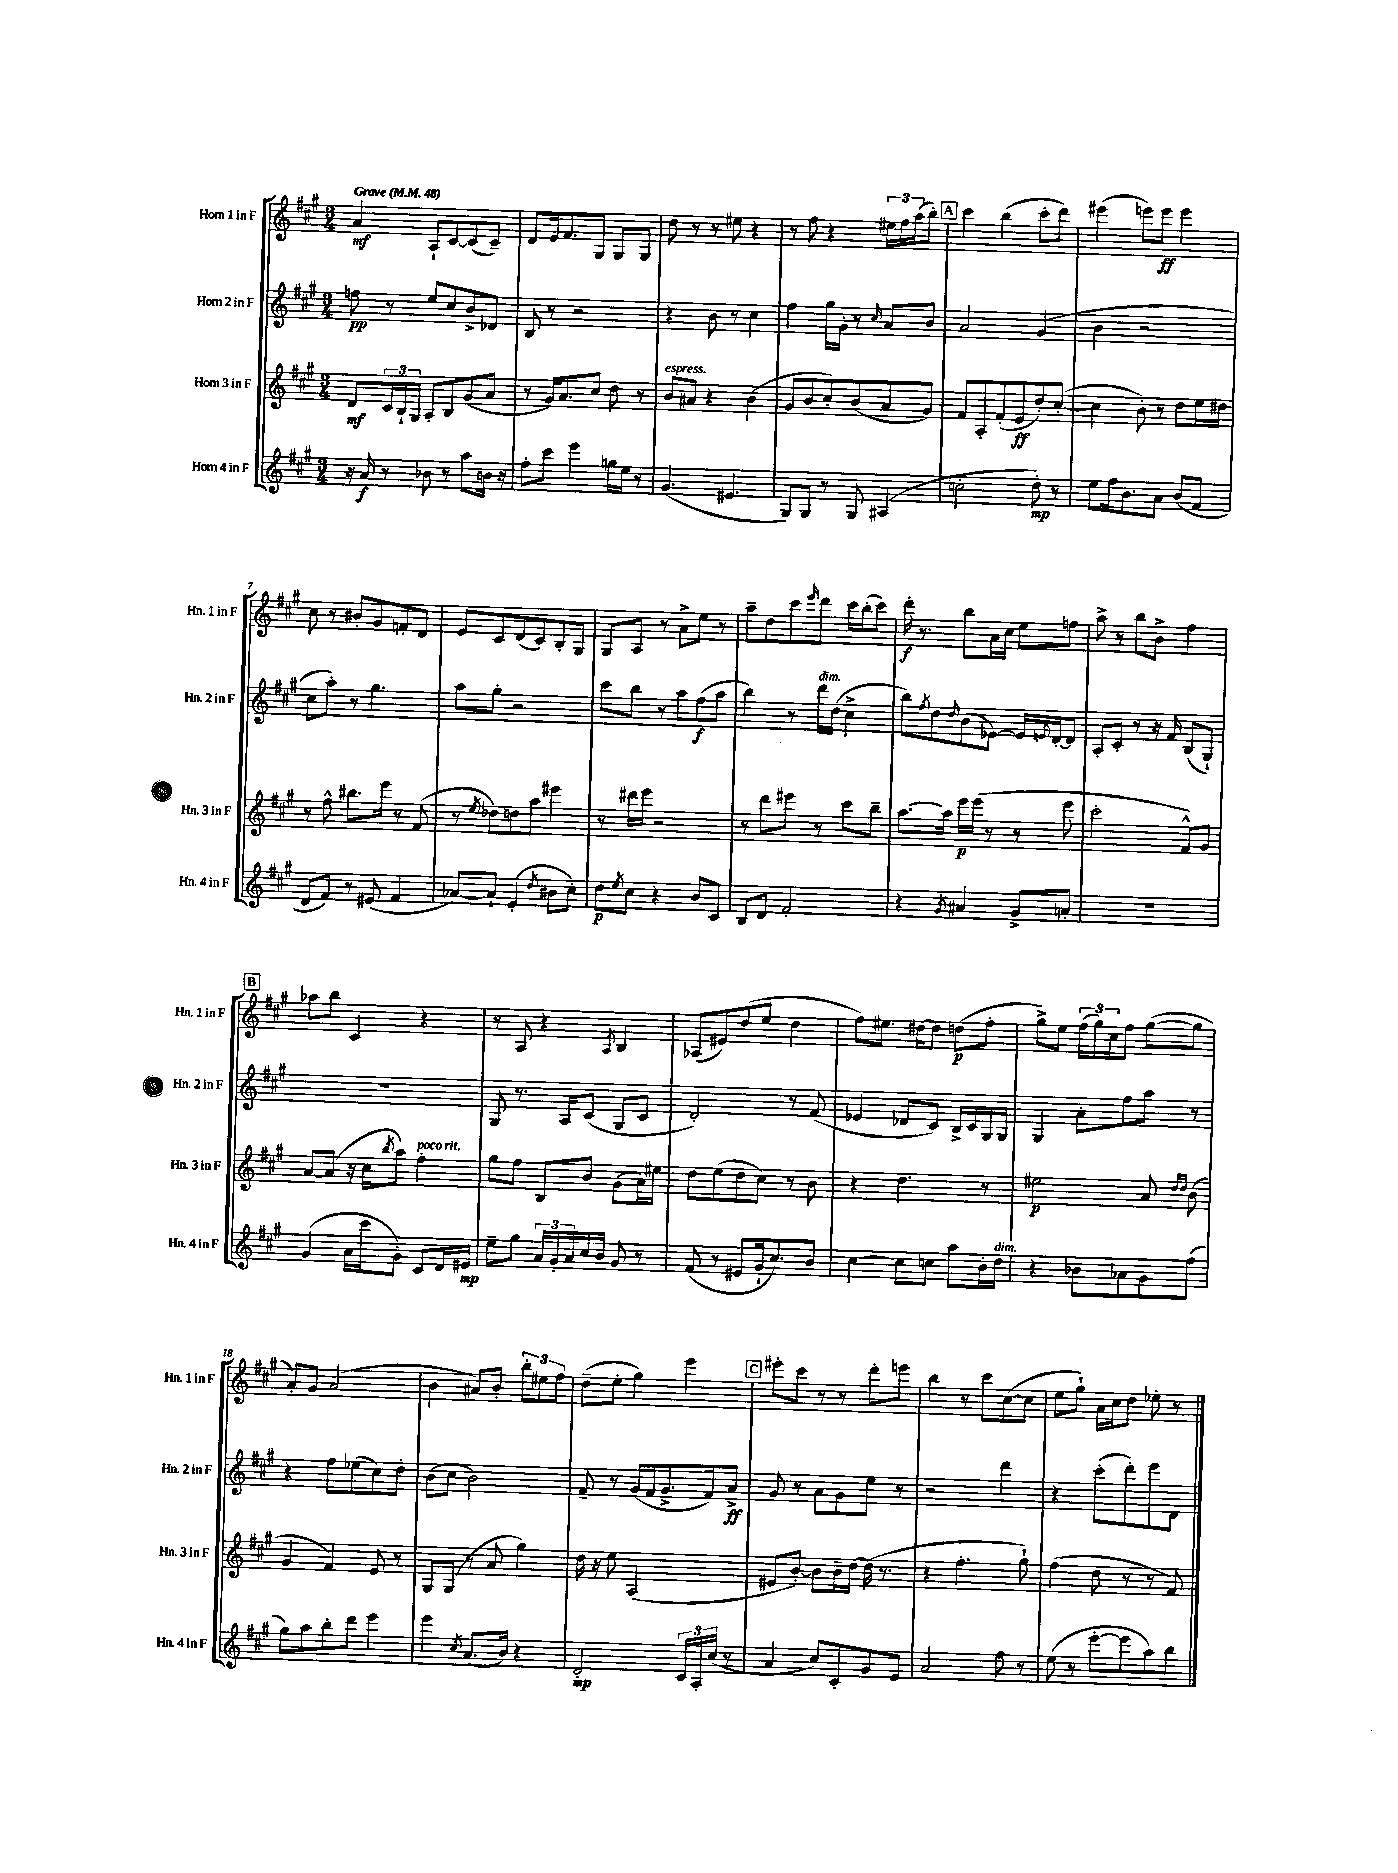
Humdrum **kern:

**kern	**kern	**kern	**kern
*staff4	*staff3	*staff2	*staff1
*clefG2	*clefG2	*clefG2	*clefG2
*k[f#c#g#]	*k[f#c#g#]	*k[f#c#g#]	*k[f#c#g#]
*M3/4	*M3/4	*M3/4	*M3/4
*MM48	*MM48	*MM48	*MM48
16r	8d/L	8ff\	4a/
16a/	.	.	.
8r	24c#/L	8r	.
.	24B`/	.	.
.	24G#/JJ	.	.
8b-\	8A'/L	8ee/L	8A`/L
8r	8B/	8cc#/	[8c#/
8aa\L	(8g#/	8b^/	(8c#/]
16b\Jk	8a/J	8d-/J	8c#~/J)
16r	.	.	.
=	=	=	=
8ff#'\L	8r	8B/	8d/L
8ccc#\J	16g#/LK)	8r	16e/k
.	8.a/	.	8.f#/
4eee\	.	2r	.
.	8cc#/J	.	8G#/J
16gg\LL	8dd\	.	8G#/L
16ee\JJ	.	.	.
8r	8r	.	8G#/J
=	=	=	=
(4.g#/	8b/L	4r	8dd\
.	8a#/J	.	8r
.	4r	8b\	8r
4.e#/	.	8r	8ee#\
.	(4b\	4cc#\	4r
=	=	=	=
8G#/L)	8g#/L	4ff#\	8r
8G#/J	8b/	.	8ff#\
8r	8cc#'/)	16gg#\LL	4r
.	.	16g#'\JJ	.
8G#/	(8b/	8r	.
.	.	16qqcc#/	.
(4A#/	8a/	8a/L	24ee#\LL
.	.	.	24ff#\
.	.	.	(24aa\J
.	8g#/J)	8b/J	8bb'\J)
=	=	=	=
2cc'\	8f#/L	2a/	4ccc#\
.	8A'/	.	.
.	(8f#'/	.	(4bb\
.	8e/	.	.
8dd'\)	8dd'/)	(4g#/	8ccc#'\L
8r	([8cc#'/J	.	8ddd\J)
=	=	=	=
8ee\L	4cc#\]	4b\	(4eee#\
16ff#\k	.	.	.
8.b\	.	.	.
.	8b'\)	2r	8eee\L)
8a\J	8r	.	8eee\J
(8b/L	8dd\L	.	4eee\
8f#/J	16ee\L	.	.
.	16dd#\JJ	.	.
=	=	=	=
8d/L	8r	8cc#\L	8cc#\
8f#/J)	8ff#^^\	8aa'\J)	8r
8r	8.bb#\L	8r	8b#'/L
(8e#/	.	4.gg#\	8g#/
.	16eee\Jk	.	.
4f#/	8r	.	8f'/
.	(8f#/	.	8d/J
=	=	=	=
[8a-/L)	8r	8aa\L	8e/L
.	8qee/	.	.
8a-`/]J	8dd-\L)	8gg#'\J	8c#/
(4e'/	8dd\	2r	(8d/
.	8aa\J	.	8c#/)
8qdd/	.	.	.
8b#\L	4eee#\	.	8B'/
8cc#'\J)	.	.	8G#/J
=	=	=	=
8dd\L	8r	8ccc#\L	8G#/L
8qee/	.	.	.
8cc#\J	16ddd#\LL	8bb\J	8A/J
.	16eee\JJ	.	.
4r	2r	8r	8r
.	.	8aa\L	8a^\L
8b/L	.	(8ff#\	8ee\J
8c#/J	.	8aa\J	8r
=	=	=	=
8B/L	8r	4bb\)	8aa~\L
8d/J	8ddd\L	.	8dd\
2f#'/	8eee#\J	8r	8ccc#\
.	.	.	16qqeee/
.	8r	16ddd\LL	8ddd\J
.	.	(16dd\JJ	.
.	8ccc#\L	4cc#^\	16ccc#\LL
.	.	.	(16bb'\J
.	8bb~\J	.	8ccc#\J)
=	=	=	=
4r	[8.aa\L	8bb\L)	16ddd'\
.	.	.	8.r
.	.	8qff#/	.
.	.	8dd\	.
.	16aa\]Jk	.	.
8qg#/	.	16qqdd/	.
4a#/	16eee\LL	(8b\	8bb\L
.	(16eee\JJ	.	.
.	8r	[8e-\J)	16a\L
.	.	.	16cc#\JJ
8g#^/L	8r	16e-/]LL	8ee\L
.	.	8qe/	.
.	.	[16d'/J	.
8a'/J	8eee\	8d/]J	8ff\J
=	=	=	=
2.r	2ccc#'\	8A'/L	8aa^\
.	.	8c#'/J	8r
.	.	8r	8bb\L
.	.	16r	8b^\J
.	.	16f#/	.
.	8f#^^/L)	(8B/L	4ff#\
.	8g#/J	8G#`/J)	.
=	=	=	=
(4g#/	[8a/L	2.r	8aa-\L
.	(8a/]J	.	8bb\J
16a\LL	16r	.	4c#/
16ccc#\J	16cc#\LK	.	.
.	8qbb/	.	.
8g#'\J)	8aa\J)	.	.
8c#/L	4ff#'\	.	4r
16d/L	.	.	.
16e#/JJ	.	.	.
=	=	=	=
8ee~\L	8gg#\L	8G#/	8r
8gg#\J	8ff#\J	8.r	8A/
24a/LL	8B/L	.	4r
24g#'/	.	.	.
.	.	16A/LK	.
24a/	.	.	.
16cc#/	8b/J	(8c#/J	.
16b/JJ	.	.	.
.	.	.	8qA/
8g#/	(8g#\L	8G#/L	4B/
8r	16a\L)	8c#/J	.
.	16ee#\JJ	.	.
=	=	=	=
(8f#/	8dd\L	2d'/)	(8A-/L
8r	(8ee\	.	8e#/)
8e#/L	8dd\	.	(8dd/
16g#`/k	8cc#\J)	.	8ee/J
8.cc#/)	.	.	.
.	8r	8r	4dd\
8b/J	8b\	(8f#/	.
=	=	=	=
[4cc#\	4r	4e-/	8ff#\L)
.	.	.	8.ee#\J
8cc#\]L	4.dd\	8d-/L	.
.	.	.	[16dd#\LK
8cc\J	.	8c#/J)	8dd#\]J
8aa\L	.	16B^/LL	(8dd\L
.	.	16c#/	.
16b'\L	8r	16G#/	8ff#'\J
16dd\JJ	.	16G#/JJ	.
=	=	=	=
4r	2ee#\	4G#/	8gg#^\L)
.	.	.	8ee\J
8b-\L	.	8a'\L	(24ff#\LL
.	.	.	24gg#\)
.	.	.	24cc#\J
8a-\	.	8ff#\	8ff#\J
8g#\	8a/	8aa\J	([8gg#\L
.	16qqdd/LL	.	.
.	16qqdd/JJ	.	.
(8ff#\J	(8b\	8r	8gg#\]J
=	=	=	=
8gg#\L)	4g#/	4r	8a'/L)
8aa\	.	.	8g#/J
8bb'\	4f#/)	8ff#\L	(2a/
8ddd\J	.	(8ee-\	.
4eee\	8e/	8cc#\)	.
.	8r	8dd'\J	.
=	=	=	=
4eee\	8G#/L	(8b\L	4b\
.	(8G#/J	8cc#\J	.
8qcc#/	.	.	.
(8.a/L	8r	2b\)	8a#/L)
.	8a/	.	8b'/J
16b/Jk)	.	.	.
4r	4gg#\)	.	12bb'\L
.	.	.	12ee#\
.	.	.	12ff#\J
=	=	=	=
2d'/	16dd\	8f#~/	(8dd~\L
.	16r	.	.
.	8ee\	8r	8ee'\J
.	(2A/	(16g#/LL	4gg#\)
.	.	16f#/J	.
.	.	8.g#^/	.
24c#/LL	.	.	4eee\
24A'/	.	.	.
.	.	16f#/k)	.
(24cc#/JJ	.	.	.
8r	.	8a^/J	.
=	=	=	=
4a/	8e#/L	8g#/	8eee#'\L
.	[8b'/J)	8r	8ccc#\J
8cc#/L)	8b\]L	8a\L	8r
8c#'/	16b~\L	8g#\	8r
.	[16dd\JJ	.	.
8g#/	(16dd\]	8ee\J	8ddd'\L
.	8.r	.	.
8e/J	.	8r	8eee\J
=	=	=	=
2a/	4r	2r	4bb\
.	4.ff#'\	.	8r
.	.	.	8ccc#\L
8ff#\	.	4ddd\	([8cc#\
8r	8gg#`\)	.	8cc#\]J
=	=	=	=
(8ee\	(4ff#\	4r	8ee\L
8r	.	.	8gg#`\J)
[8eee'\L	8dd\	(8ccc#'\L	16a\LL
.	.	.	16cc#\J
8eee\]	8r	8ddd'\)	8dd\J
8aa\)	8r	8eee\	8ee-'\
8bb\J	8f#/)	8d\J	8r
==	==	==	==
*-	*-	*-	*-
